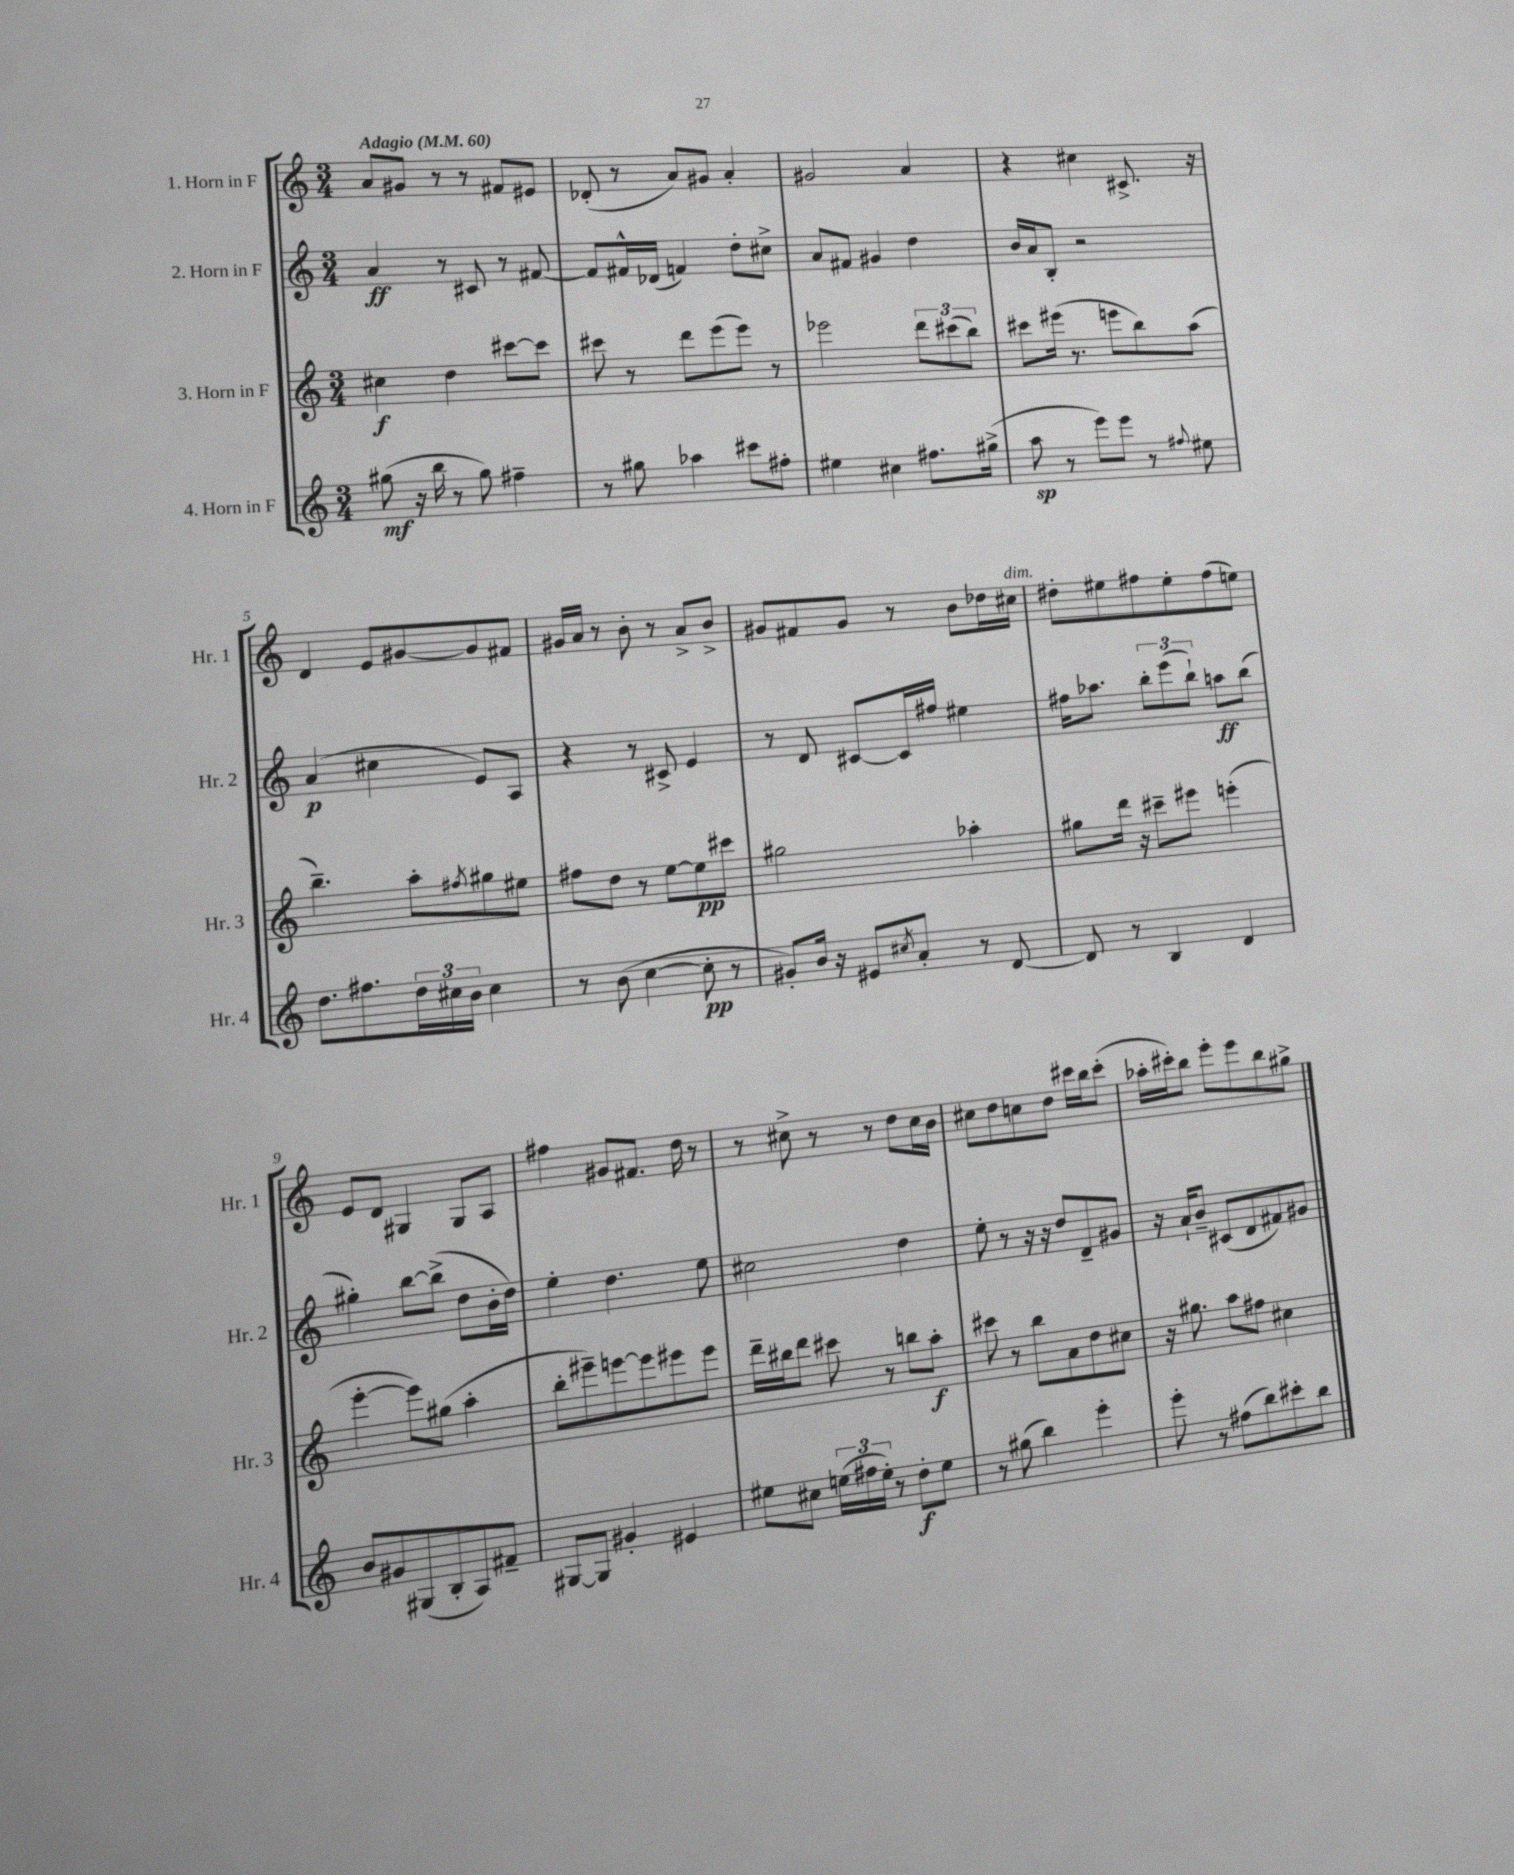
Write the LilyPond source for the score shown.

<<
\new StaffGroup <<
\new Staff = "s0" \with { instrumentName = "1. Horn in F" shortInstrumentName = "Hr. 1" } {
    \clef treble \key c \major \numericTimeSignature \time 3/4 \tempo "Adagio" 4 = 60
    a'8 gis'8 r8 r8 fis'8 eis'8 |
    des'8-.( r8 a'8) gis'8 a'4-. |
    gis'2 a'4 |
    r4 cis''4 cis'8.-> r16 |
    d'4 e'8 gis'8~ gis'8 fis'8 |
    gis'16 a'16 r8 b'8-. r8 a'8-> b'8-> |
    gis'8 fis'8 gis'8 r8 b'8 des''16 cis''16^\markup { \italic "dim." } |
    dis''8-. eis''8 fis''8 eis''8-. fis''8( e''8) |
    e'8 d'8 gis4 gis8 a8 |
    fis''4 gis'8 fis'8. d''16 r8 |
    r8 cis''8-> r8 r8 d''8 cis''16 b'16 |
    cis''8 d''8 c''8 d''8 cis'''16 b''16 cis'''8-.( |
    aes''16-. cis'''16-.) b''8 e'''8-. e'''8 b''8 gis''8-> \bar "|." |
}
\new Staff = "s1" \with { instrumentName = "2. Horn in F" shortInstrumentName = "Hr. 2" } {
    \clef treble \key c \major \numericTimeSignature \time 3/4
    a'4\ff r8 cis'8 r8 fis'8~ |
    fis'8 fis'16-^ des'16( f'4) d''8-. cis''8-> |
    a'8 fis'8 gis'4 d''4 |
    b'16 a'16 b8-. r2 |
    a'4\p( cis''4 e'8) a8 |
    r4 r8 cis'8-> e'4 |
    r8 d'8 cis'8~ cis'16 fis''16 eis''4 |
    fis''16 aes''8. \tuplet 3/2 { b''8-. e'''8( b''8-!) } a''8\ff b''8( |
    gis''4-.) b''8~ b''8->( d''8 b'16-. d''16) |
    e''4-. d''4. e''8 |
    cis''2 d''4 |
    e''8-. r8 r16 r16 d''8 d'8-- gis'8 |
    r16 a'16-! b'8-- cis'8( d'8 fis'8) gis'8 \bar "|." |
}
\new Staff = "s2" \with { instrumentName = "3. Horn in F" shortInstrumentName = "Hr. 3" } {
    \clef treble \key c \major \numericTimeSignature \time 3/4
    cis''4\f d''4 cis'''8~ cis'''8 |
    cis'''8 r8 d'''8 e'''8( e'''8) r8 |
    ees'''2 \tuplet 3/2 { d'''8 cis'''8( b''8) } |
    cis'''8 eis'''16( r8. e'''8 b''8) a''8( |
    b''4.--) a''8-. \acciaccatura { fis''8 } gis''8 eis''8 |
    fis''8 d''8 r8 e''8~ e''8\pp cis'''8 |
    gis''2 aes''4-. |
    gis''8 d'''16 r16 cis'''8-- eis'''8 e'''4-.( |
    e'''4~-. e'''8) gis''8( a''4-. |
    b''8-. eis'''8--) e'''8~ e'''8 eis'''8 eis'''8 |
    d'''16-- bis''16 d'''8 cis'''8 r8 b''8 a''8-.\f |
    cis'''8 r8 b''8 a'8 d''8 cis''8 |
    r16 gis''8. a''8 fis''8 cis''4 \bar "|." |
}
\new Staff = "s3" \with { instrumentName = "4. Horn in F" shortInstrumentName = "Hr. 4" } {
    \clef treble \key c \major \numericTimeSignature \time 3/4
    gis''8\mf( r16 b''16 r8 gis''8) fis''4-- |
    r8 gis''8 aes''4 cis'''8 fis''8-. |
    eis''4 cis''4 fis''8. gis''16->( |
    a''8\sp r8 e'''8) e'''8 r8 \appoggiatura { fis''8 } eis''8 |
    d''8. fis''8. \tuplet 3/2 { d''16 cis''16 b'16 } cis''4 |
    r8 b'8( c''4~ c''8-.\pp r8 |
    gis'8-.) b'16 r16 eis'8 \acciaccatura { cis''8 } a'8-. r8 d'8~ |
    d'8 r8 b4 d'4 |
    b'8 gis'8 gis8( b8-. a8) fis'8-- |
    gis8~ gis8 gis'4-. eis'4 |
    eis''8 cis''8 \tuplet 3/2 { e''16( fis''16 e''16-.) } r8 d''8-.\f e''8 |
    r8 gis''8( b''4) e'''4-. |
    e'''8-. r8 fis''8( b''8) cis'''8-. b''8 \bar "|." |
}
>>
>>
